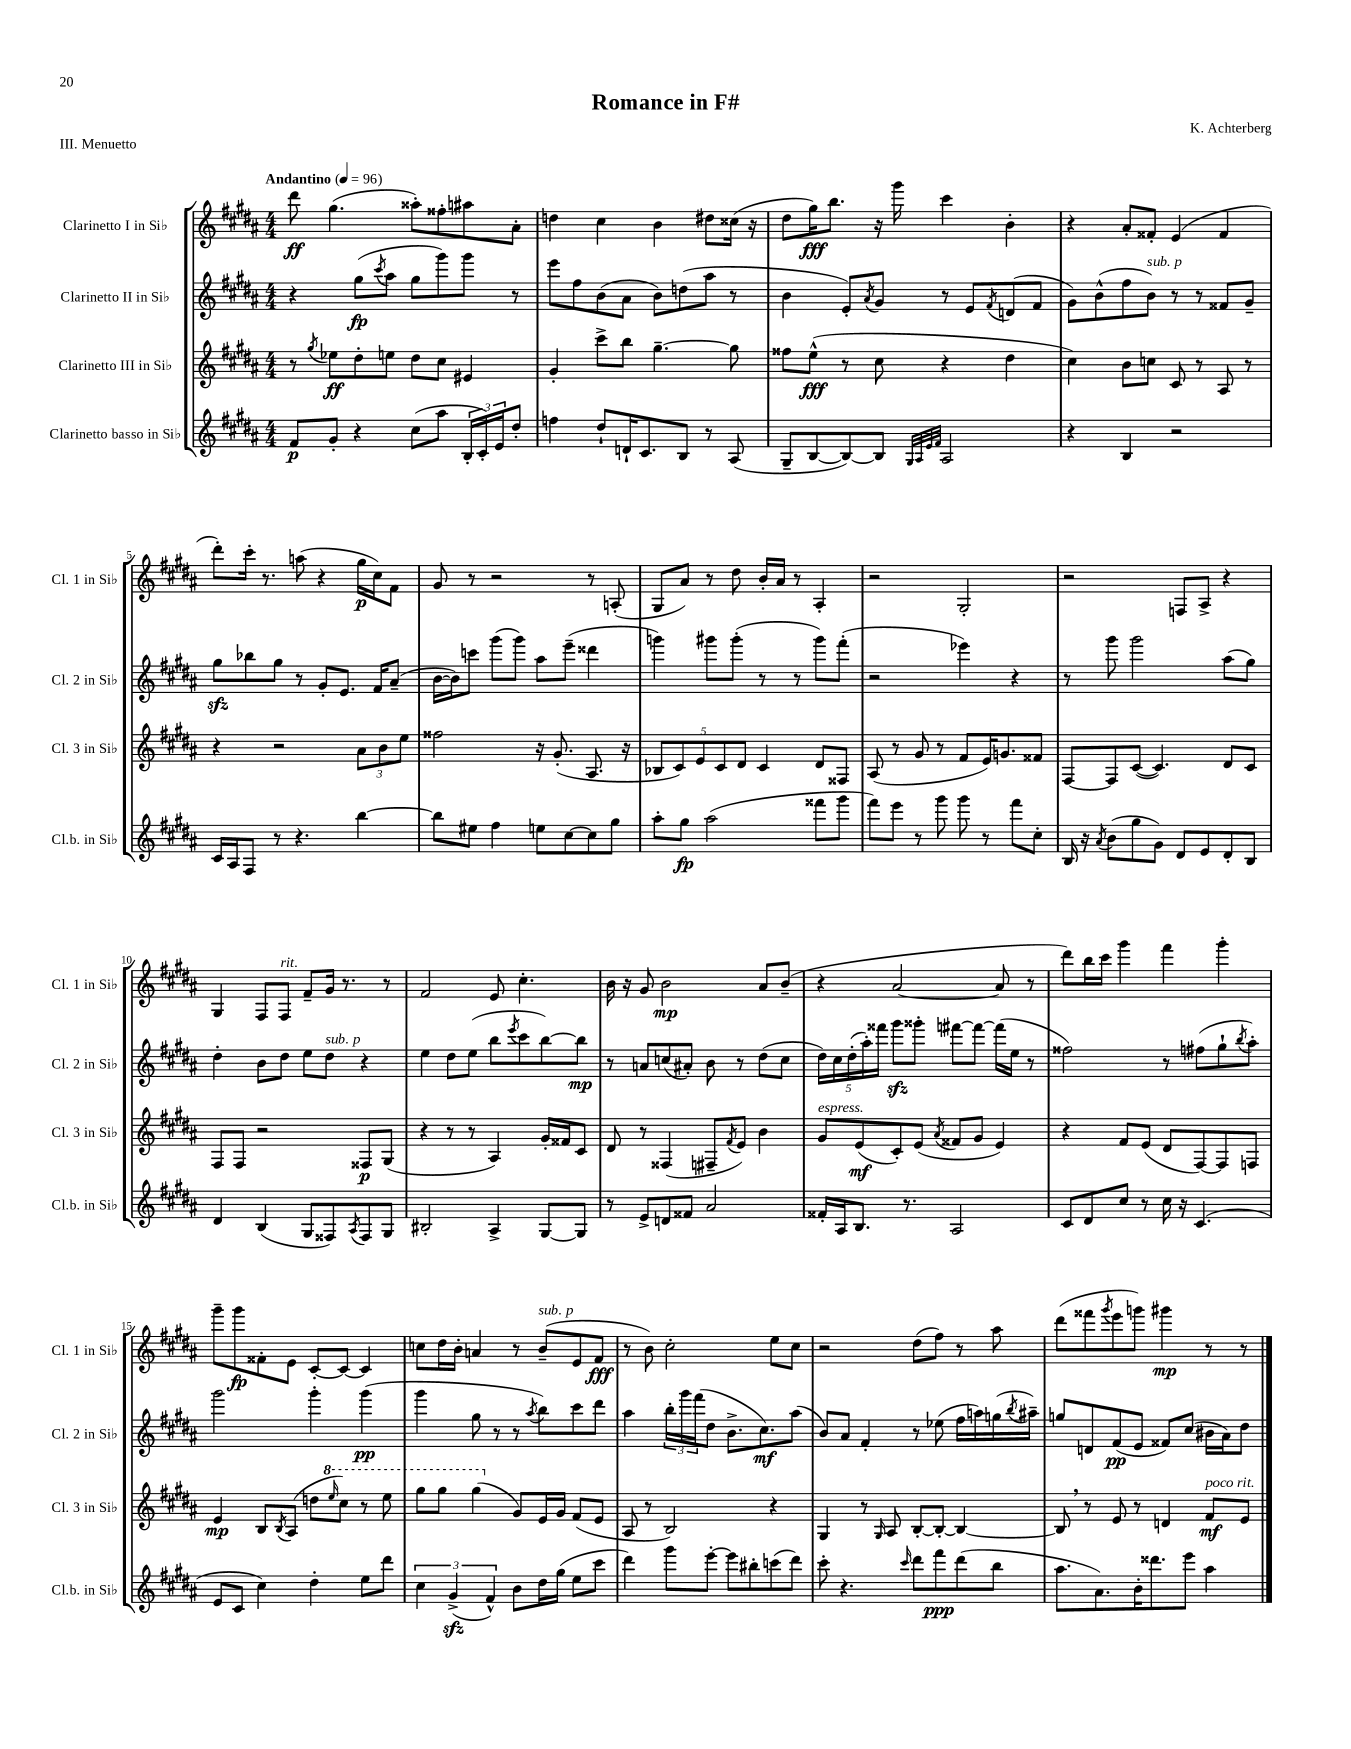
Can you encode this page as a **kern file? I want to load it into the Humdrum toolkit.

**kern	**kern	**kern	**kern
*staff4	*staff3	*staff2	*staff1
*clefG2	*clefG2	*clefG2	*clefG2
*k[f#c#g#d#a#]	*k[f#c#g#d#a#]	*k[f#c#g#d#a#]	*k[f#c#g#d#a#]
*M4/4	*M4/4	*M4/4	*M4/4
*MM96	*MM96	*MM96	*MM96
8f#	8r	4r	8ddd#
.	8qgg#	.	.
8g#'	8ee-	.	(4.gg#
4r	8dd#'	(8gg#	.
.	.	8qccc#	.
.	8ee	8aa#	.
(8cc#	8dd#	8gg#	8aa##')
8aa#	8cc#	8ggg#)	8ff##'
24B'	4e#	8ggg#	8aa#
24c#')	.	.	.
24e	.	.	.
8dd#'	.	8r	8a#'
=	=	=	=
4ff	4g#'	8eee	4dd
.	.	8ff#	.
8dd#`	8ccc#^	(8b	4cc#
16d`	8bb	8a#	.
8.c#	.	.	.
.	[4.gg#~	8b)	4b
8B	.	(8dd	.
8r	.	8aa#	8dd#
(8A#	8gg#]	8r	(16cc##
.	.	.	16r
=	=	=	=
8G#~	8ff##	4b	8dd#
[8B	(8ee^^	.	16gg#)
.	.	.	8.bb
8B_)	8r	8e')	.
.	.	8qa#	.
8B]	8cc#	8g#	16r
.	.	.	16ggg#
32qqG#	.	.	.
32qqA#	.	.	.
32qqe	.	.	.
32qqf#	.	.	.
2A#	4r	8r	4ccc#
.	.	8e	.
.	.	8qf#	.
.	4dd#	(8d	4b'
.	.	8f#	.
=	=	=	=
4r	4cc#)	8g#)	4r
.	.	(8b^^	.
4B	8b	8ff#	8a#'
.	8cc	8b)	8f##'
2r	8c#	8r	(4e
.	8r	8r	.
.	8A#	8f##	4f##
.	8r	8g#~	.
=	=	=	=
16c#	4r	8gg#	8ddd#')
16A#	.	.	.
8F#	.	8bb-	16ccc#'
.	.	.	8.r
8r	2r	8gg#	.
4.r	.	8r	(8aa
.	.	8g#'	4r
.	.	8.e	.
[4bb	12a#	.	16gg#
.	.	16f#	16cc#)
.	12b	.	.
.	.	(8a#~	8f#
.	12ee	.	.
=	=	=	=
8bb]	2ff##	[16b	8g#
.	.	16b])	.
8ee#	.	8ccc	8r
4ff#	.	(8ggg#	2r
.	.	8ggg#)	.
8ee	16r	8aa#	.
.	(8.g#'	.	.
[8cc#	.	(8eee~	.
8cc#]	8.A#	4ddd##	8r
8gg#	.	.	(8A'
.	16r	.	.
=	=	=	=
8aa#'	10B-	4ggg)	8G#
.	10c#)	.	.
8gg#	.	.	8a#)
.	10e	.	.
(2aa#	.	8ggg#	8r
.	10c#	.	.
.	.	(8ggg#'	8dd#
.	10d#	.	.
.	4c#	8r	16b'
.	.	.	16a#
.	.	8r	8r
8fff##	8d#	8ggg#)	4A#'
8ggg#	8F##	(8fff#'	.
=	=	=	=
8fff#)	(8A#	2r	2r
8eee	8r	.	.
8r	8g#	.	.
8ggg#	8r	.	.
8ggg#	8f#	4eee-)	2G#'
8r	16e)	.	.
.	8.g	.	.
8fff#	.	4r	.
8cc#'	8f##	.	.
=	=	=	=
16B	[8F#	8r	2r
16r	.	.	.
8qa#	.	.	.
(8b	8F#]	8ggg#	.
8gg#	([8c#	2ggg#	.
8g#)	4.c#])	.	.
8d#	.	.	8F
8e	.	.	8A#^
8d#'	8d#	(8aa#	4r
8B	8c#	8gg#)	.
=	=	=	=
4d#	8F#	4dd#'	4G#
.	8F#	.	.
(4B	2r	8b	8F#
.	.	8dd#	8F#
8G#	.	8ee	8f#~
8F##)	.	8dd#	16g#
.	.	.	8.r
8qA#	.	.	.
8F##	8F##	4r	.
8G#	(8G#	.	8r
=	=	=	=
2B#'	4r	4ee	2f#
.	8r	8dd#	.
.	8r	(8ee	.
4A#^	4A#)	8bb	8e
.	.	8qeee	.
.	.	8ccc#	4.cc#'
[8G#	16g#'	[8bb)	.
.	16f##	.	.
8G#]	8c#	8bb]	.
=	=	=	=
8r	8d#	8r	16b
.	.	.	16r
8e^	8r	8a	8g#
8d	(4F##	(8cc	2b
8f##	.	8a#')	.
2a#	8F#~	8b	.
.	8qf#	.	.
.	8e)	8r	.
.	4b	(8dd#	8a#
.	.	8cc	(8b~
=	=	=	=
16f##'	8g#	20dd#)	4r
.	.	20cc#	.
16A#	.	.	.
.	.	(20dd#'	.
8.B	(8e	.	.
.	.	20aa#')	.
.	.	20fff##	.
.	8c#')	8ggg#	[2a#
8.r	.	.	.
.	(8e	8ggg##'	.
.	8qa#	.	.
2A#	8f##	[8fff#	.
.	8g#	8fff#_	.
.	4e)	(16fff#]	8a#]
.	.	16ee	.
.	.	8r	8r
=	=	=	=
8c#	4r	2ff##)	8ddd#)
8d#	.	.	16bb
.	.	.	16ccc#
8cc#	8f#	.	4ggg#
8r	(8e	.	.
16cc#	8d#	8r	4fff#
16r	.	.	.
(4.c#	[8F#)	(8ff#	.
.	8F#]	8gg#`	4ggg#'
.	.	8qbb	.
.	8F	8aa#')	.
=	=	=	=
8e	4e	2ggg#	8ggg#~
8c#	.	.	8ggg#
4cc#)	8B	.	8f##'
.	8qB	.	.
.	(8A#	.	8e
4dd#'	8dd	4ggg#'	[8c#'
.	16qqeee	.	.
.	8ccc#)	.	8c#_
8ee	8r	(4ggg#	4c#]
8ddd#	8eee	.	.
=	=	=	=
6cc#	8ggg#	4ggg#	8cc
.	8ggg#	.	16dd#
(6g#^	.	.	.
.	.	.	16b'
.	(4ggg#	8gg#	4a
6f#^^)	.	.	.
.	.	8r	.
8b	8g#)	8r	8r
.	.	8qaa#	.
16dd#	16e	8bb)	(8b~
(16gg#	16g#	.	.
8ee	(8f#	8ccc#	8e
8ccc#	8e	8ddd#	8f#
=	=	=	=
4ddd#)	8A#	4aa#	8r
.	8r	.	8b)
8ggg#	2B)	24bb'	2cc#'
.	.	24ggg#	.
.	.	(24fff#	.
[8eee'	.	8dd#	.
8eee]	.	8.b^	.
8bb#'	.	.	.
.	.	8.cc#)	.
(8ccc	4r	.	8ee
8ddd#)	.	(8aa#	8cc#
=	=	=	=
8ccc#'	4G#	8b)	2r
4.r	.	8a#	.
.	8r	4f#'	.
.	16qqG#	.	.
.	8A#	.	.
16qqccc#	.	.	.
8ddd#	[8B'	8r	(8dd#
8fff#	8B'_	(8ee-	8ff#)
(8ddd#	4B_	16ff#	8r
.	.	16aa)	.
8bb	.	(16gg	8aa#
.	.	8qbb	.
.	.	16aa#~)	.
=	=	=	=
8.aa#	8B]	8gg	(8ddd#
.	8r	8d	8fff##
8.a#)	.	.	.
.	.	.	8qggg#
.	8e	(8f#	8eee
16b'	8r	8e	8ggg)
8.ddd##	.	.	.
.	4d	8f##)	4ggg#
8eee	.	(8cc#	.
4aa#	8f#	16b#	8r
.	.	16a#)	.
.	8e	8dd#	8r
==	==	==	==
*-	*-	*-	*-
